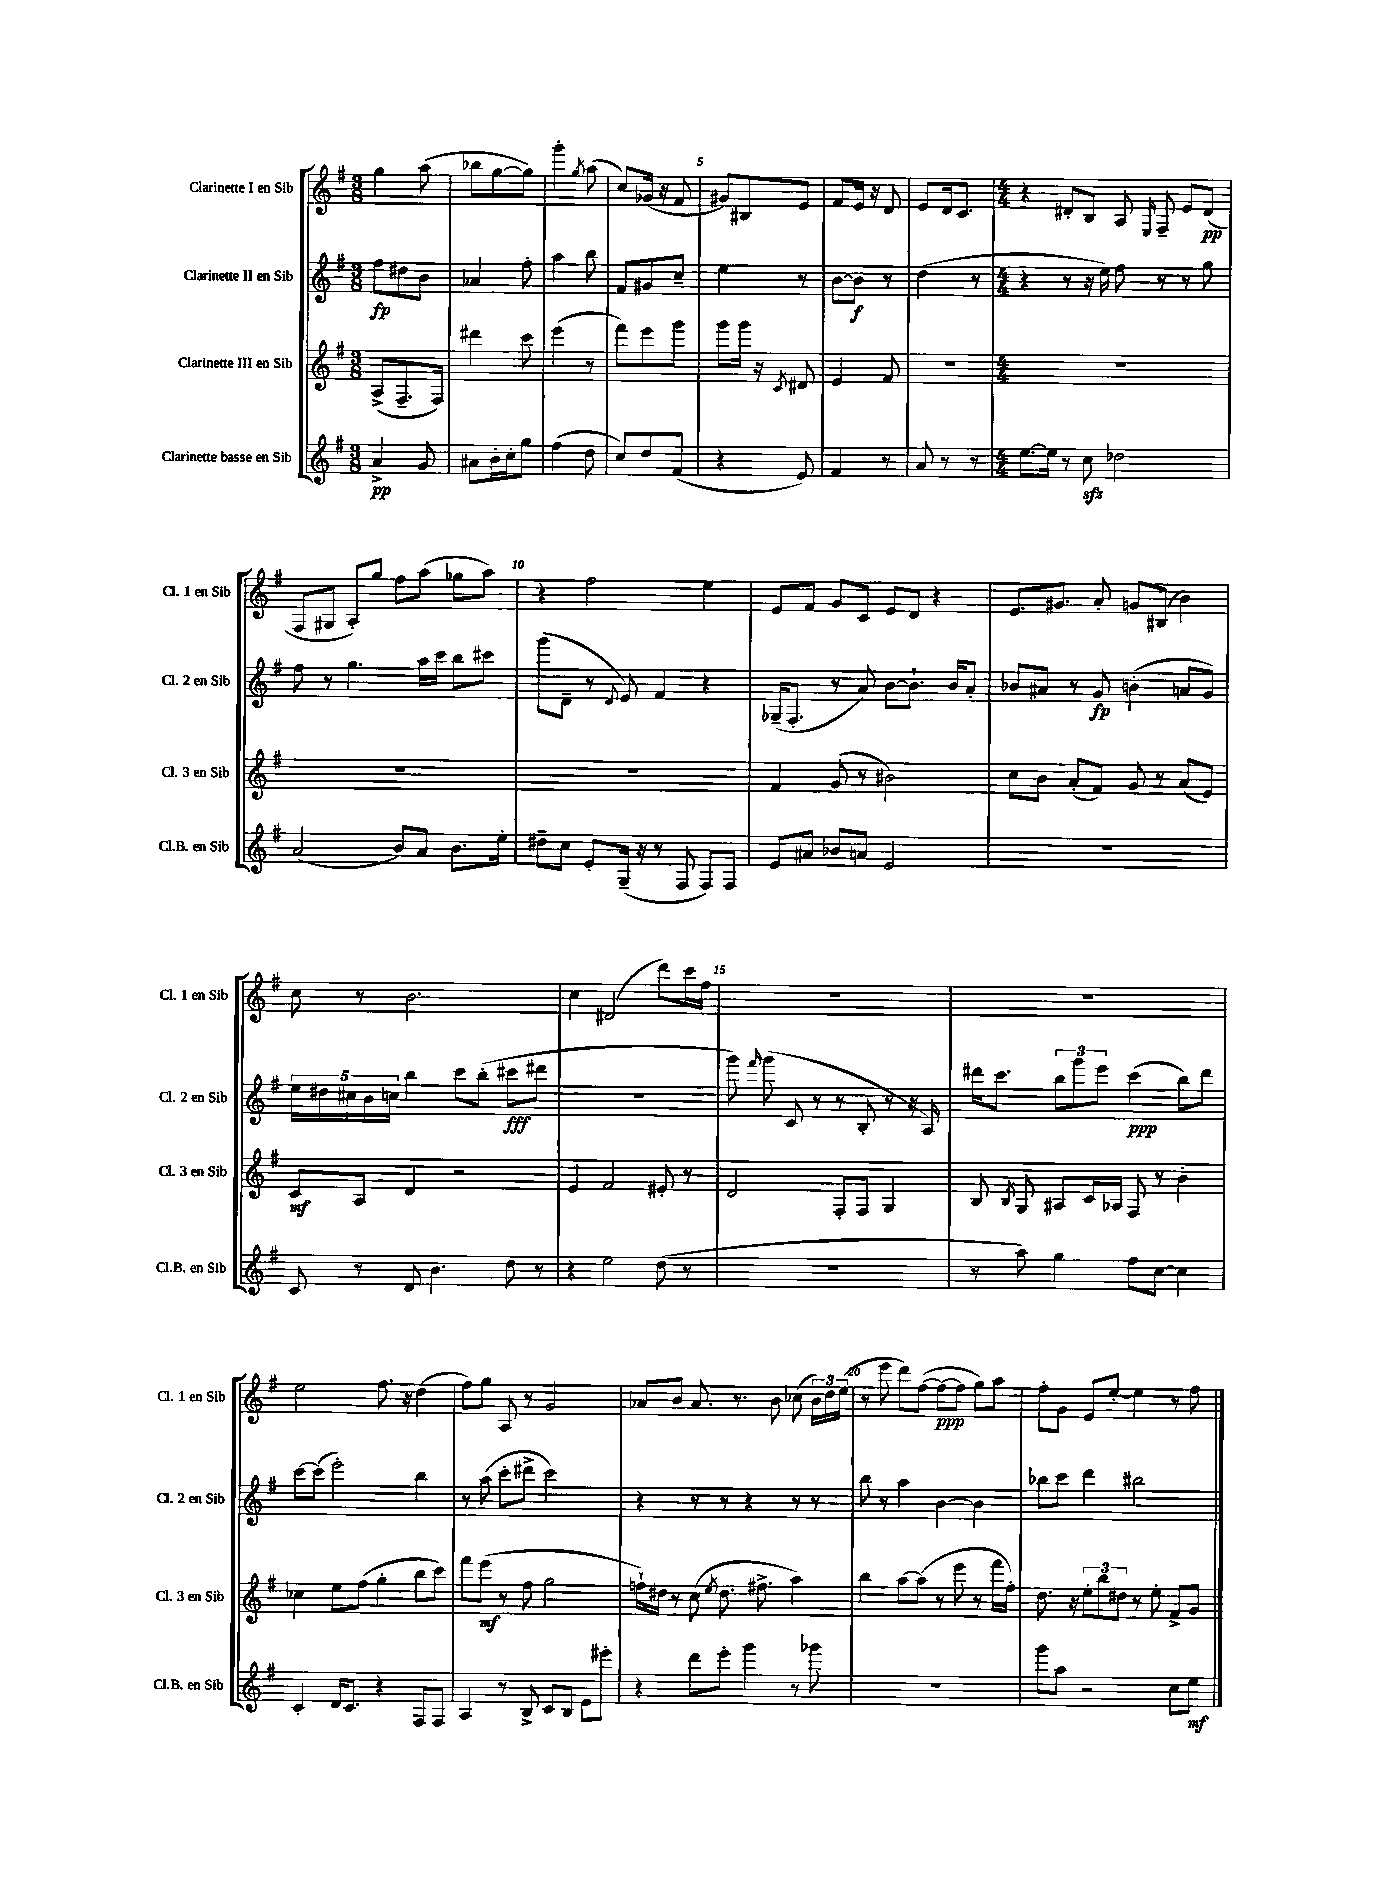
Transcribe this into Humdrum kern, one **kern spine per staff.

**kern	**kern	**kern	**kern
*staff4	*staff3	*staff2	*staff1
*clefG2	*clefG2	*clefG2	*clefG2
*k[f#]	*k[f#]	*k[f#]	*k[f#]
*M3/8	*M3/8	*M3/8	*M3/8
4a^/	(8A^/L	8ff#\L	4gg\
.	8.F#~/	8dd#\	.
8g/	.	8b\J	(8aa\
.	16F#/Jk)	.	.
=	=	=	=
8a#\L	4ddd#\	4a-/	8bb-\L
16b'\L	.	.	[8gg\
16cc'\J	.	.	.
8gg\J	8ccc\	8ff#'\	8gg\]J)
=	=	=	=
(4ff#\	(4eee\	4aa\	4ggg'\
.	.	.	8qgg/
8dd\	8r	8bb\	(8aa\
=	=	=	=
8cc/L)	8fff#\L)	8f#/L	8cc/L)
8dd/	8eee\	8g#/	(16g-/Jk
.	.	.	16r
(8f#/J	8ggg\J	8cc~/J	8f#/
=	=	=	=
4r	8ggg\L	4ee\	8g#/L)
.	16ggg\Jk	.	8B#/
.	16r	.	.
.	8qc/	.	.
8e/)	8d#/	8r	8e/J
=	=	=	=
4f#/	4e/	[8b\L	8f#/L
.	.	8b\]J	16e/Jk
.	.	.	16r
8r	8f#/	8r	8d/
=	=	=	=
8a/	4.r	(4dd\	8e/L
8r	.	.	16d/k
.	.	.	8.c/J
8r	.	8r	.
=	=	=	=
*M4/4	*M4/4	*M4/4	*M4/4
[8.ee\L	1r	4r	4r
16ee\]Jk	.	.	.
8r	.	8r	8d#'/L
8cc\	.	16r	8B/J
.	.	16ee\)	.
2dd-\	.	8ff#\	8A/
.	.	.	16qqE/
.	.	8r	8F#~/
.	.	8r	8e/L
.	.	8gg\	(8d#/J
=	=	=	=
(2a/	1r	8ff#\	8F#/L
.	.	8r	8G#/J
.	.	4.gg\	8A'/L)
.	.	.	8gg/J
8b/L)	.	.	8ff#\L
8a/J	.	16aa\LL	(8aa\J
.	.	16ccc\JJ	.
8.b\L	.	8bb\L	8gg-\L
.	.	8ccc#\J	8aa\J)
16ee'\Jk	.	.	.
=	=	=	=
8dd#~\L	1r	(8ggg\L	4r
8cc\J	.	8d~\J	.
8e'/L	.	8r	2ff#\
.	.	8qqd/	.
(16G~/Jk	.	8e/)	.
16r	.	.	.
8r	.	4f#/	.
8F#/	.	.	.
8F#/L)	.	4r	4ee\
8F#/J	.	.	.
=	=	=	=
8e/L	4f#/	(16G-~/LK	8e/L
.	.	8.F#'/J	.
8a#/J	.	.	8f#/J
8b-/L	(8g/	8r	8g/L
8a/J	8r	8a/)	8c/J
2e/	2b#\)	[8b\L	8e/L
.	.	8.b`\]J	8d/J
.	.	.	4r
.	.	16b/LK	.
.	.	8a'/J	.
=	=	=	=
1r	8cc\L	8b-/L	8.e/L
.	8b\J	8a#/J	.
.	.	.	8.g#/J
.	(8a'/L	8r	.
.	8f#/J)	8g/	8a'/
.	8g/	(4b'\	8g/L
.	8r	.	(8B#/J
.	(8a/L	8a/L	4b\)
.	8e/J)	8g/J)	.
=	=	=	=
8c/	8c/L	20ee\LL	8cc\
.	.	20dd#\	.
.	.	20cc#\	.
8r	8A/J	.	8r
.	.	20b\	.
.	.	20cc\JJ	.
8d/	4d/	4bb\	2.b\
4.b\	.	.	.
.	2r	8ccc\L	.
.	.	(8bb'\J	.
8dd\	.	8ccc#\L	.
8r	.	8ddd#\J	.
=	=	=	=
4r	4e/	1r	4cc\
2ee\	2f#/	.	(2d#/
(8dd\	8e#'/	.	8ddd\L)
8r	8r	.	16ccc\L
.	.	.	16ff#\JJ
=	=	=	=
1r	2d/	8ggg\)	1r
.	.	16qqfff#/	.
.	.	(8ggg\	.
.	.	8c/	.
.	.	8r	.
.	8F#'/L	8r	.
.	8F#/J	8B'/	.
.	4G/	8r	.
.	.	16r	.
.	.	16A/)	.
=	=	=	=
8r	8B/	16ddd#\LK	1r
.	.	8.ccc\J	.
.	8qB/	.	.
8aa\)	8G/	.	.
4gg\	8A#/L	12bb\L	.
.	.	12ggg\	.
.	16c/L	.	.
.	.	12eee\J	.
.	16A-/JJ	.	.
8ff#\L	8F#/	(4ccc\	.
[8cc\J	8r	.	.
4cc\]	4b'\	8bb\L)	.
.	.	8ddd#\J	.
=	=	=	=
4c'/	4cc-\	[8ccc\L	2ee\
.	.	(8ccc\]J	.
16d/LK	8ee\L	2eee'\)	.
8.c/J	.	.	.
.	(8ff#\J	.	.
4r	4gg'\	.	8.ff#\
.	.	.	16r
8F#/L	8bb\L	4bb\	(4dd\
8F#/J	8ccc\J)	.	.
=	=	=	=
4A/	8fff#\L	8r	8ff#\L)
.	(8eee\J	(8aa\	8gg\J
8r	8r	8ccc'\L	8A/
8B^/	8ff#\	8ddd#^\J	8r
8c/L	2gg\	2ccc\)	2g/
8B/J	.	.	.
8e\L	.	.	.
8eee#'\J	.	.	.
=	=	=	=
4r	16ff`\LL)	4r	8a-/L
.	16dd#\JJ	.	.
.	8r	.	8b/J
8ddd\L	(8cc\	8r	8.a-/
.	8qee/	.	.
8eee'\J	8.dd#\	8r	.
.	.	.	8.r
4ggg\	.	4r	.
.	8.ff#^\	.	.
.	.	.	8b\
8r	4aa\)	8r	(8cc-\
8ggg-\	.	8r	24b\LL)
.	.	.	24dd\
.	.	.	(24ee\JJ
=	=	=	=
1r	4bb\	8bb\	8r
.	.	8r	8eee\
.	[8aa\L	4aa\	8ddd\L)
.	(8aa\]J	.	([8ff#\J
.	8r	[4b\	8ff#\_L
.	8eee\	.	8ff#\]J
.	8r	4b\]	8gg\L)
.	16fff#\LL	.	8aa\J
.	16ff#'\JJ)	.	.
=	=	=	=
8ggg\L	8.dd\	8bb-\L	8ff#'\L
8aa\J	.	8ccc\J	8g\J
.	16r	.	.
2r	12ee'\L	4ddd\	8e/L
.	12bb\	.	.
.	.	.	[8ee'/J
.	12dd#\J	.	.
.	8r	2bb#\	4ee\]
.	8ee'\	.	.
8cc\L	8f#^/L	.	8r
8ee\J	8g/J	.	8ff#\
==	==	==	==
*-	*-	*-	*-
